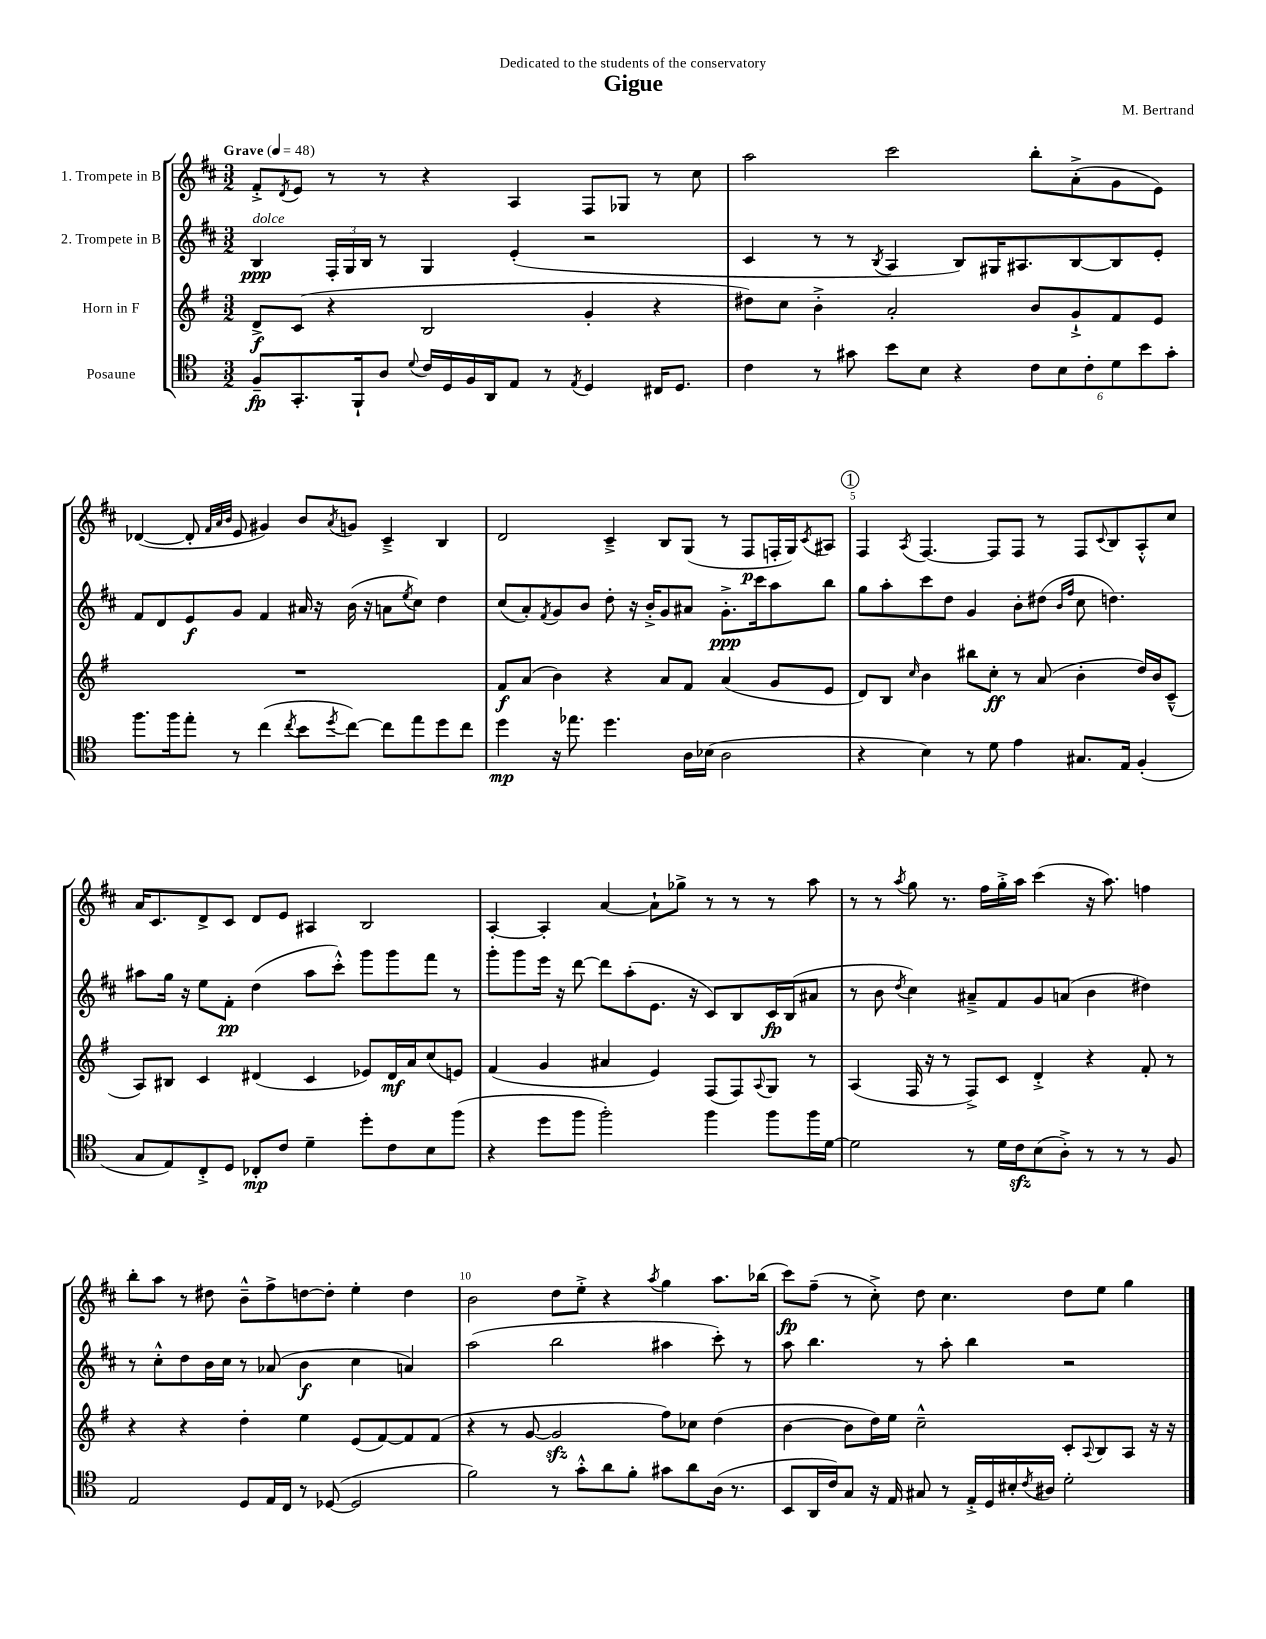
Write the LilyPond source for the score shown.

\header { title = "Gigue" composer = "M. Bertrand" dedication = "Dedicated to the students of the conservatory" }
<<
\new StaffGroup <<
\new Staff = "s0" \with { instrumentName = "1. Trompete in B" } {
    \clef treble \key d \major \numericTimeSignature \time 3/2 \tempo "Grave" 4 = 48
    fis'8-.-> \acciaccatura { d'8 } e'8 r8 r8 r4 a4 fis8 ges8 r8 cis''8 |
    a''2 cis'''2 b''8-. a'8-.->( g'8 e'8) |
    des'4~( des'8-. \grace { fis'32 a'32 b'32 } e'8 gis'4) b'8 \acciaccatura { a'8 } g'8 cis'4---> b4 |
    d'2 cis'4---> b8 g8( r8 fis8\p f16-. g16) \acciaccatura { cis'8 } ais8 |
    \mark \markup { \circle "1" } fis4 \acciaccatura { a8 } fis4.~ fis8 fis8 r8 fis8 \appoggiatura { cis'8 } b8 a8-.-^ cis''8 |
    a'16 cis'8. d'8-> cis'8 d'8 e'8 ais4 b2 |
    a4~-. a4-. a'4~ a'8-! ges''8-> r8 r8 r8 a''8 |
    r8 r8 \acciaccatura { a''8 } g''8 r8. fis''16 g''16-.-> a''16 cis'''4( r16 a''8.) f''4 |
    b''8-. a''8 r8 dis''8 b'8---^ fis''8-> d''8~ d''8-. e''4-. d''4 |
    b'2 d''8 e''8-.-> r4 \acciaccatura { a''8 } g''4 a''8. bes''16( |
    cis'''8\fp) fis''8--( r8 cis''8-.->) d''8 cis''4. d''8 e''8 g''4 \bar "|." |
}
\new Staff = "s1" \with { instrumentName = "2. Trompete in B" } {
    \clef treble \key d \major \numericTimeSignature \time 3/2
    b4\ppp^\markup { \italic "dolce" } \tuplet 3/2 { fis16-. g16 b16 } r8 g4 e'4-.( r2 |
    cis'4 r8 r8 \acciaccatura { b8 } a4 b8) gis16 ais8. b8~ b8 e'8-. |
    fis'8 d'8 e'8\f g'8 fis'4 ais'16 r16 b'16( r16 a'8 \acciaccatura { e''8 } cis''8) d''4 |
    cis''8( a'8-.) \acciaccatura { fis'8 } g'8 b'8 d''8-. r16 b'16-.-> g'8 ais'8 g'8.-.->\ppp cis'''16 a''8 b''8 |
    \mark \markup { \circle "1" } g''8 a''8-. cis'''8 d''8 g'4 b'8-. dis''8( \grace { b'16 fis''16 } cis''8 d''4.) |
    ais''8 g''16 r16 e''8 fis'8-.\pp d''4( ais''8 cis'''8-.-^) g'''8 g'''8 fis'''8 r8 |
    g'''8-. g'''8 e'''16 r16 d'''8~ d'''8 a''8-.( e'8. r16 cis'8) b8 cis'16\fp b16( ais'8 |
    r8 b'8 \acciaccatura { d''8 } cis''4) ais'8---> fis'8 g'8 a'8( b'4 dis''4) |
    r8 cis''8-.-^ d''8 b'16 cis''16 r8 aes'8( b'4\f cis''4 a'4) |
    a''2( b''2 ais''4 cis'''8-.) r8 |
    a''8 b''4. r8 a''8-. b''4 r2 \bar "|." |
}
\new Staff = "s2" \with { instrumentName = "Horn in F" } {
    \clef treble \key g \major \numericTimeSignature \time 3/2
    d'8->\f c'8( r4 b2 g'4-. r4 |
    dis''8) c''8 b'4-.-> a'2-. b'8 g'8-!-> fis'8 e'8 |
    R1. |
    fis'8\f a'8( b'4) r4 a'8 fis'8 a'4( g'8 e'8 |
    \mark \markup { \circle "1" } d'8) b8 \grace { c''16 } b'4 bis''8 c''8-.\ff r8 a'8( b'4-. d''16) b'16 c'8---^( |
    a8) bis8 c'4 dis'4( c'4 ees'8) dis'16\mf a'16 c''8( e'8) |
    fis'4( g'4 ais'4 e'4) fis8( fis8) \appoggiatura { a8 } g8 r8 |
    a4( fis16 r16 r8 fis8->) c'8 d'4-.-> r4 fis'8-. r8 |
    r4 r4 d''4-. e''4 e'8( fis'8~) fis'8 fis'8( |
    r4 r8 g'8~ g'2\sfz fis''8) ces''8 d''4( |
    b'4~ b'8 d''16) e''16 c''2---^ c'8-. \appoggiatura { a8 } b8 a8 r16 r16 \bar "|." |
}
\new Staff = "s3" \with { instrumentName = "Posaune" } {
    \clef tenor \key c \major \numericTimeSignature \time 3/2
    f8--\fp g,8.-. f,16-! a8 \appoggiatura { d'8 } c'16 d16 f16 a,16 e8 r8 \acciaccatura { e8 } d4 cis16 d8. |
    c'4 r8 gis'8 b'8 b8 r4 \tuplet 6/4 { c'8 b8 c'8-. d'8 b'8 gis'8-. } |
    f''8. f''16 e''8-. r8 c''4( \acciaccatura { c''8 } b'8 \acciaccatura { d''8 } c''8~) c''8 e''8 d''8 c''8 |
    d''4\mp r16 ees''8. d''4. a16 bes16( a2 |
    \mark \markup { \circle "1" } r4 b4) r8 d'8 e'4 gis8. e16 f4-.( |
    g8 e8) c8-.-> d8 ces8-.\mp c'8 d'4-- d''8-. c'8 b8 f''8( |
    r4 d''8 f''8 f''2-.) f''4 f''8 f''16 d'16~ |
    d'2 r8 d'16 c'16\sfz b8( a8-.->) r8 r8 r8 f8 |
    e2 d8 e16 c16 r8 des8~( des2 |
    f'2) r8 g'8-.-^ a'8 f'8-. gis'8 a'8 a16( r8. |
    b,8 a,16 c'16) g8 r16 e16 gis8 r8 e16-.-> d16 bis16-. \acciaccatura { c'8 } ais16 d'2-. \bar "|." |
}
>>
>>
\layout { \context { \Score \override BarNumber.break-visibility = ##(#f #t #t) barNumberVisibility = #(every-nth-bar-number-visible 5) } }
